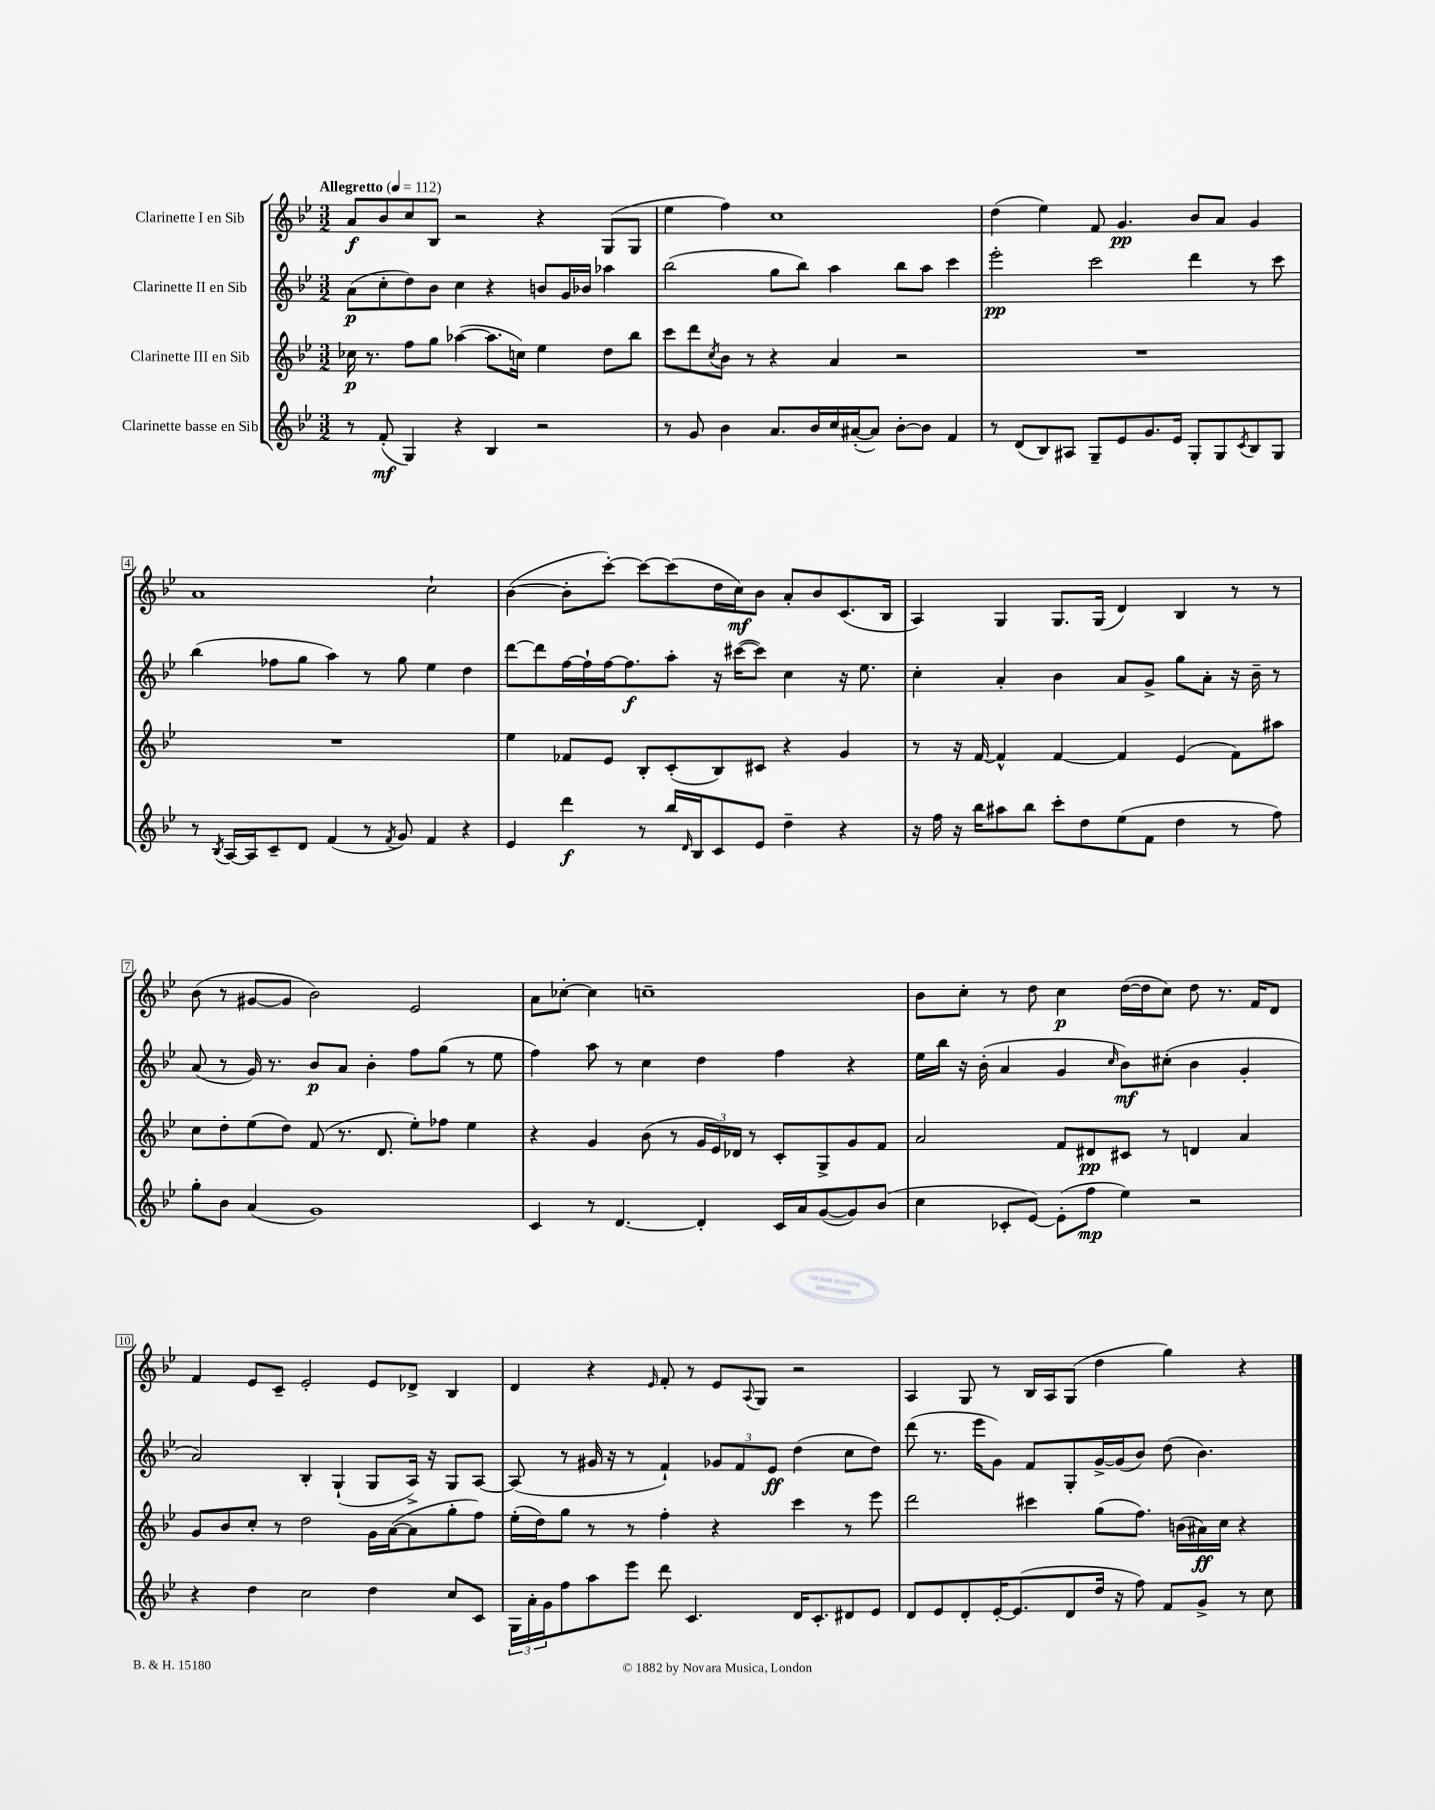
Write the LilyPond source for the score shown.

<<
\new StaffGroup <<
\new Staff = "s0" \with { instrumentName = "Clarinette I en Sib" } {
    \clef treble \key bes \major \numericTimeSignature \time 3/2 \tempo "Allegretto" 4 = 112
    a'8\f bes'8 c''8 bes8 r2 r4 g8( g8 |
    ees''4 f''4) c''1 |
    d''4( ees''4) f'8 g'4.\pp bes'8 a'8 g'4 |
    a'1 c''2-! |
    bes'4~( bes'8-. c'''8~-.) c'''8~ c'''8( d''16 c''16\mf) bes'8 a'8-. bes'8 c'8.( bes16 |
    a4) g4 g8. g16( d'4) bes4 r8 r8 |
    bes'8( r8 gis'8~ gis'8 bes'2) ees'2 |
    a'8 ces''8~-. ces''4 c''1-- |
    bes'8 c''8-. r8 d''8 c''4\p d''16~( d''16 c''8) d''8 r8. f'16 d'8 |
    f'4 ees'8 c'8-- ees'2-. ees'8 des'8-> bes4 |
    d'4 r4 \grace { ees'16 } f'8-. r8 ees'8 \appoggiatura { a8 } g8 r2 |
    a4 g8 r8 bes16 a16 g8( d''4 g''4) r4 \bar "|." |
}
\new Staff = "s1" \with { instrumentName = "Clarinette II en Sib" } {
    \clef treble \key bes \major \numericTimeSignature \time 3/2
    a'8\p( c''8-. d''8) bes'8 c''4 r4 b'8 g'16 bes'16 aes''4 |
    bes''2( g''8 bes''8) a''4 bes''8 a''8 c'''4 |
    ees'''2-.\pp c'''2 d'''4 r8 c'''8 |
    bes''4( fes''8 g''8 a''4) r8 g''8 ees''4 d''4 |
    d'''8~ d'''8 f''16~ f''16-! f''16~ f''8.\f a''8-. r16 cis'''16~( cis'''8) c''4 r16 ees''8. |
    c''4-. a'4-. bes'4 a'8 g'8-> g''8 a'8-. r16 bes'16-- r8 |
    a'8( r8 g'16) r8. bes'8\p a'8 bes'4-. f''8 g''8( r8 ees''8 |
    f''4) a''8 r8 c''4 d''4 f''4 r4 |
    ees''16 bes''16 r16 bes'16-.( a'4 g'4 \grace { c''16 } bes'8\mf) cis''8-.( bes'4 g'4-. |
    a'2) bes4-. g4-!( g8 a16->) r16 g8 a8~ |
    a8( r8 gis'16 r16 r8 f'4-!) \tuplet 3/2 { ges'8 f'8 ees'8\ff } d''4( c''8 d''8) |
    d'''8( r8. ees'''16 g'8) f'8 g8-. g'16~-> g'16( bes'8) d''8( bes'4.) \bar "|." |
}
\new Staff = "s2" \with { instrumentName = "Clarinette III en Sib" } {
    \clef treble \key bes \major \numericTimeSignature \time 3/2
    ces''16\p r8. f''8 g''8 aes''4~( aes''8. c''16) ees''4 d''8 bes''8 |
    c'''8 d'''8 \acciaccatura { c''8 } bes'8 r8 r4 a'4 r2 |
    R1. |
    R1. |
    ees''4 fes'8 ees'8 bes8-. c'8-.( bes8) cis'8 r4 g'4 |
    r8 r16 f'16~ f'4-^ f'4~ f'4 ees'4( f'8) ais''8 |
    c''8 d''8-. ees''8( d''8) f'8( r8. d'8. ees''8-.) fes''8 ees''4 |
    r4 g'4 bes'8( r8 \tuplet 3/2 { g'16 ees'16) des'16 } r8 c'8-. g8-> g'8 f'8 |
    a'2 f'8 dis'8\pp cis'8 r8 d'4 a'4 |
    g'8 bes'8 c''8-. r8 d''2 g'16 a'16~( a'8 g''8-. f''8) |
    ees''16-.( d''16) g''8 r8 r8 f''4-. r4 c'''4 r8 ees'''8 |
    d'''2 cis'''4 g''8( f''8.) b'16( ais'16\ff) c''16 r4 \bar "|." |
}
\new Staff = "s3" \with { instrumentName = "Clarinette basse en Sib" } {
    \clef treble \key bes \major \numericTimeSignature \time 3/2
    r8 f'8-.\mf( g4) r4 bes4 r2 |
    r8 g'8 bes'4 a'8. bes'16 c''16 ais'16~-.( ais'8) bes'8~-. bes'8 f'4 |
    r8 d'8( bes8) ais8 g8-- ees'8 g'8. ees'16 g8-. g8 \acciaccatura { c'8 } bes8 g8 |
    r8 \acciaccatura { bes8 } a16~ a16 c'8-- d'8 f'4( r8 \acciaccatura { f'8 } g'8) f'4 r4 |
    ees'4 d'''4\f r8 bes''16 \grace { d'16 } bes16 c'8 ees'8 d''4-- r4 |
    r16 f''16 r16 bes''16 ais''8 bes''8 c'''8-. d''8 ees''8( f'8 d''4 r8 f''8) |
    g''8-. bes'8 a'4( g'1) |
    c'4 r8 d'4.~ d'4-. c'16 a'16 g'8~( g'8) bes'8( |
    c''4 ces'8-. ees'8~) ees'8-.( f''8\mp ees''4) r2 |
    r4 d''4 c''2 d''4 c''8 c'8 |
    \tuplet 3/2 { g16 a'16-. g'16 } f''8 a''8 ees'''8 d'''8 c'4. d'16 c'8.-. dis'8 ees'8 |
    d'8 ees'8 d'8-. ees'16~-. ees'8.( d'8 d''16 r16 f''8) f'8 g'8-> r8 c''8 \bar "|." |
}
>>
>>
\layout { \context { \Score \override BarNumber.stencil = #(make-stencil-boxer 0.1 0.3 ly:text-interface::print) } }
